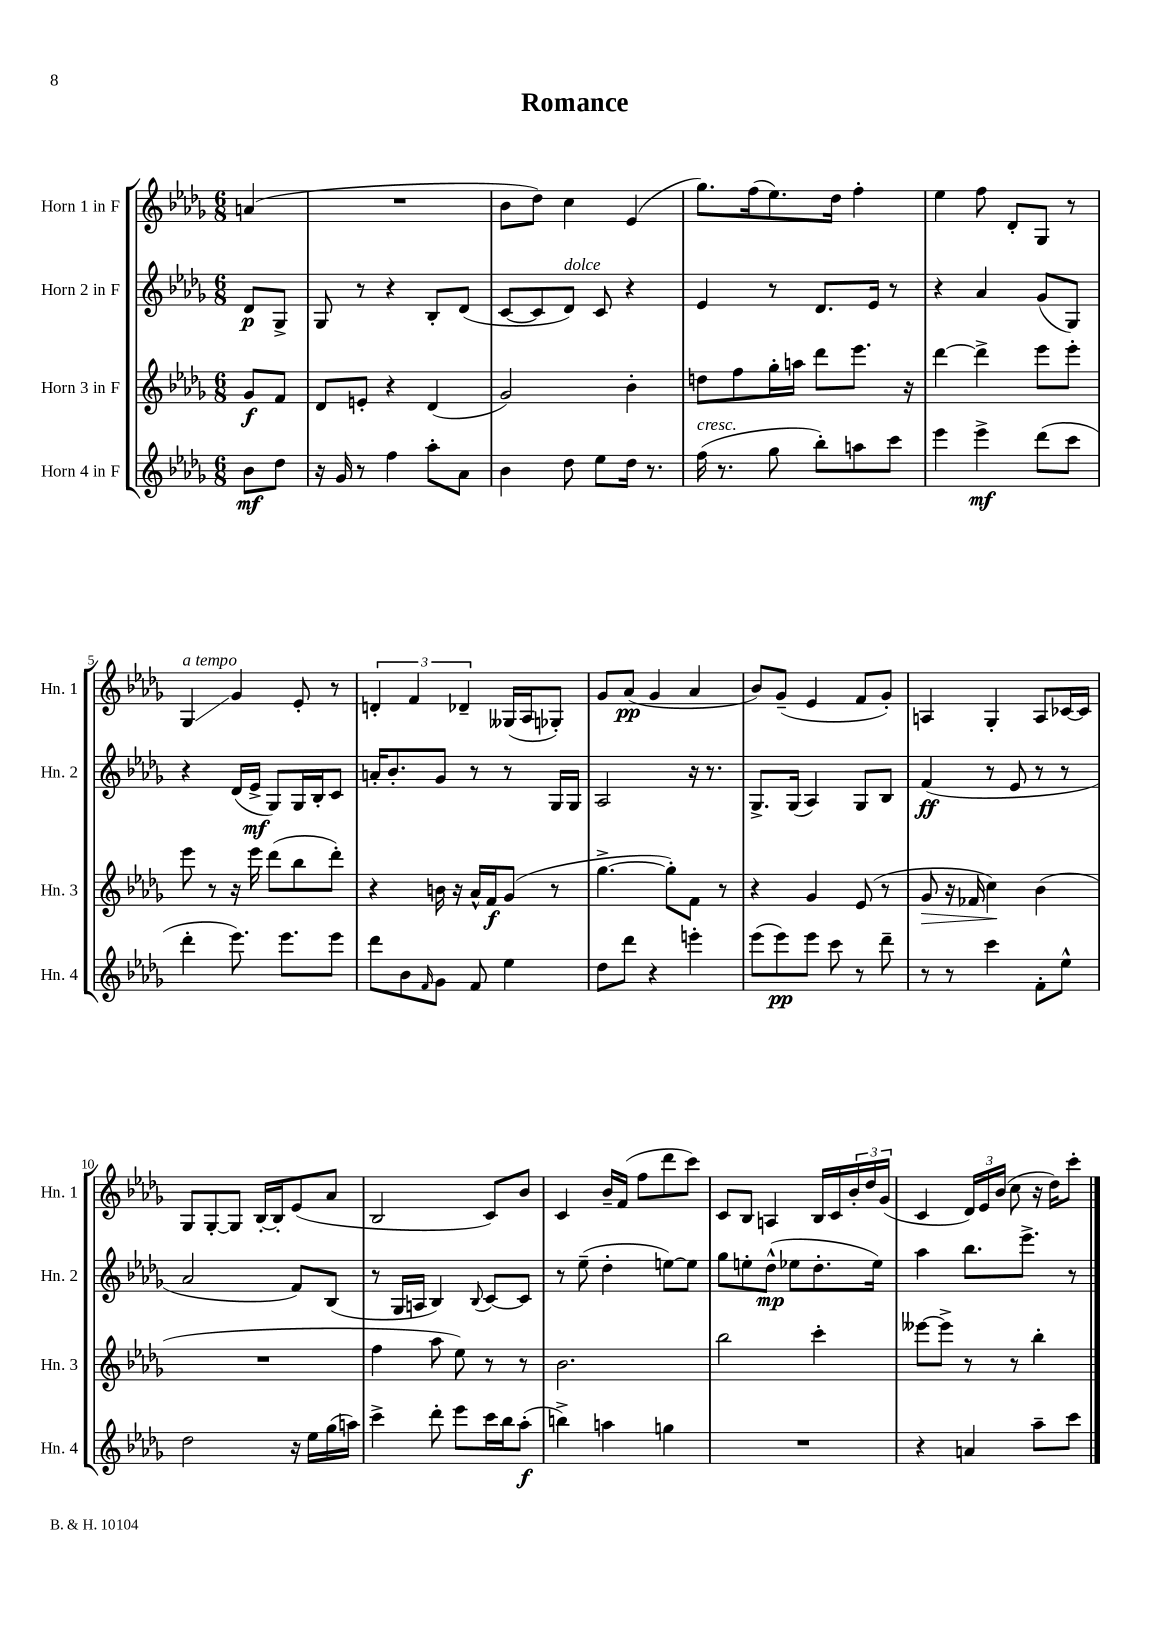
\header { title = "Romance" }
<<
\new StaffGroup <<
\new Staff = "s0" \with { instrumentName = "Horn 1 in F" shortInstrumentName = "Hn. 1" } {
    \clef treble \key des \major \numericTimeSignature \time 6/8 \partial 4
    a'4( |
    R2. |
    bes'8 des''8) c''4 ees'4( |
    ges''8.) f''16( ees''8.) des''16 f''4-. |
    ees''4 f''8 des'8-. ges8 r8 |
    ges4\glissando^\markup { \italic "a tempo" } ges'4 ees'8-. r8 |
    \tuplet 3/2 { d'4-. f'4 des'4-- } geses16( aes16 ges8-.) |
    ges'8 aes'8\pp( ges'4 aes'4 |
    bes'8) ges'8--( ees'4 f'8 ges'8-.) |
    a4 ges4-. a8 ces'16~ ces'16 |
    ges8 ges8~-. ges8 bes16~-. bes16-. ees'8( aes'8 |
    bes2 c'8) bes'8 |
    c'4 bes'16-- f'16( f''8 des'''8 c'''8) |
    c'8 bes8 a4 bes16 c'16 \tuplet 3/2 { bes'16-. des''16 ges'16( } |
    c'4 \tuplet 3/2 { des'16) ees'16 bes'16( } c''8 r16 des''16) c'''8-. \bar "|." |
}
\new Staff = "s1" \with { instrumentName = "Horn 2 in F" shortInstrumentName = "Hn. 2" } {
    \clef treble \key des \major \numericTimeSignature \time 6/8 \partial 4
    des'8\p ges8-> |
    ges8 r8 r4 bes8-. des'8( |
    c'8~ c'8 des'8^\markup { \italic "dolce" }) c'8 r4 |
    ees'4 r8 des'8. ees'16 r8 |
    r4 aes'4 ges'8( ges8) |
    r4 des'16( ees'16->\mf ges8) ges16 bes16-. c'8 |
    a'16-. bes'8.-. ges'8 r8 r8 ges16 ges16 |
    aes2 r16 r8. |
    ges8.-> ges16( aes4) ges8 bes8 |
    f'4\ff( r8 ees'8 r8 r8 |
    aes'2 f'8) bes8( |
    r8 ges16 a16 bes4) \appoggiatura { bes8 } c'8~ c'8 |
    r8 ees''8--( des''4-. e''8~) e''8 |
    ges''8 e''8-. des''8-^\mp( ees''8 des''8.-. ees''16) |
    aes''4 bes''8. ees'''8.-> r8 \bar "|." |
}
\new Staff = "s2" \with { instrumentName = "Horn 3 in F" shortInstrumentName = "Hn. 3" } {
    \clef treble \key des \major \numericTimeSignature \time 6/8 \partial 4
    ges'8\f f'8 |
    des'8 e'8-. r4 des'4( |
    ges'2) bes'4-. |
    d''8 f''8 ges''16-. a''16 des'''8 ees'''8. r16 |
    des'''4~ des'''4-> ees'''8 ees'''8-. |
    ees'''8 r8 r16 ees'''16 des'''8( bes''8 des'''8-.) |
    r4 b'16 r16 aes'16-^ f'16\f ges'8( r8 |
    ges''4.~-> ges''8-.) f'8 r8 |
    r4 ges'4 ees'8( r8 |
    ges'8\> r16 fes'16 c''4\!) bes'4( |
    R2. |
    f''4 aes''8 ees''8) r8 r8 |
    bes'2. |
    bes''2 c'''4-. |
    eeses'''8~ eeses'''8-> r8 r8 bes''4-. \bar "|." |
}
\new Staff = "s3" \with { instrumentName = "Horn 4 in F" shortInstrumentName = "Hn. 4" } {
    \clef treble \key des \major \numericTimeSignature \time 6/8 \partial 4
    bes'8\mf des''8 |
    r16 ges'16 r8 f''4 aes''8-. aes'8 |
    bes'4 des''8 ees''8 des''16 r8. |
    f''16^\markup { \italic "cresc." }( r8. ges''8 bes''8-.) a''8 c'''8 |
    ees'''4 ees'''4->\mf des'''8( c'''8 |
    des'''4-. ees'''8.) ees'''8. ees'''8 |
    des'''8 bes'8 \grace { f'16 } ges'8 f'8 ees''4 |
    des''8 des'''8 r4 e'''4-. |
    ees'''8( ees'''8\pp) ees'''8 c'''8 r8 des'''8-- |
    r8 r8 c'''4 f'8-. ees''8-^ |
    des''2 r16 ees''16 ges''16( a''16) |
    c'''4-> des'''8-. ees'''8 c'''16 bes''16 aes''8-.\f( |
    b''4->) a''4 g''4 |
    R2. |
    r4 a'4 aes''8-- c'''8 \bar "|." |
}
>>
>>
